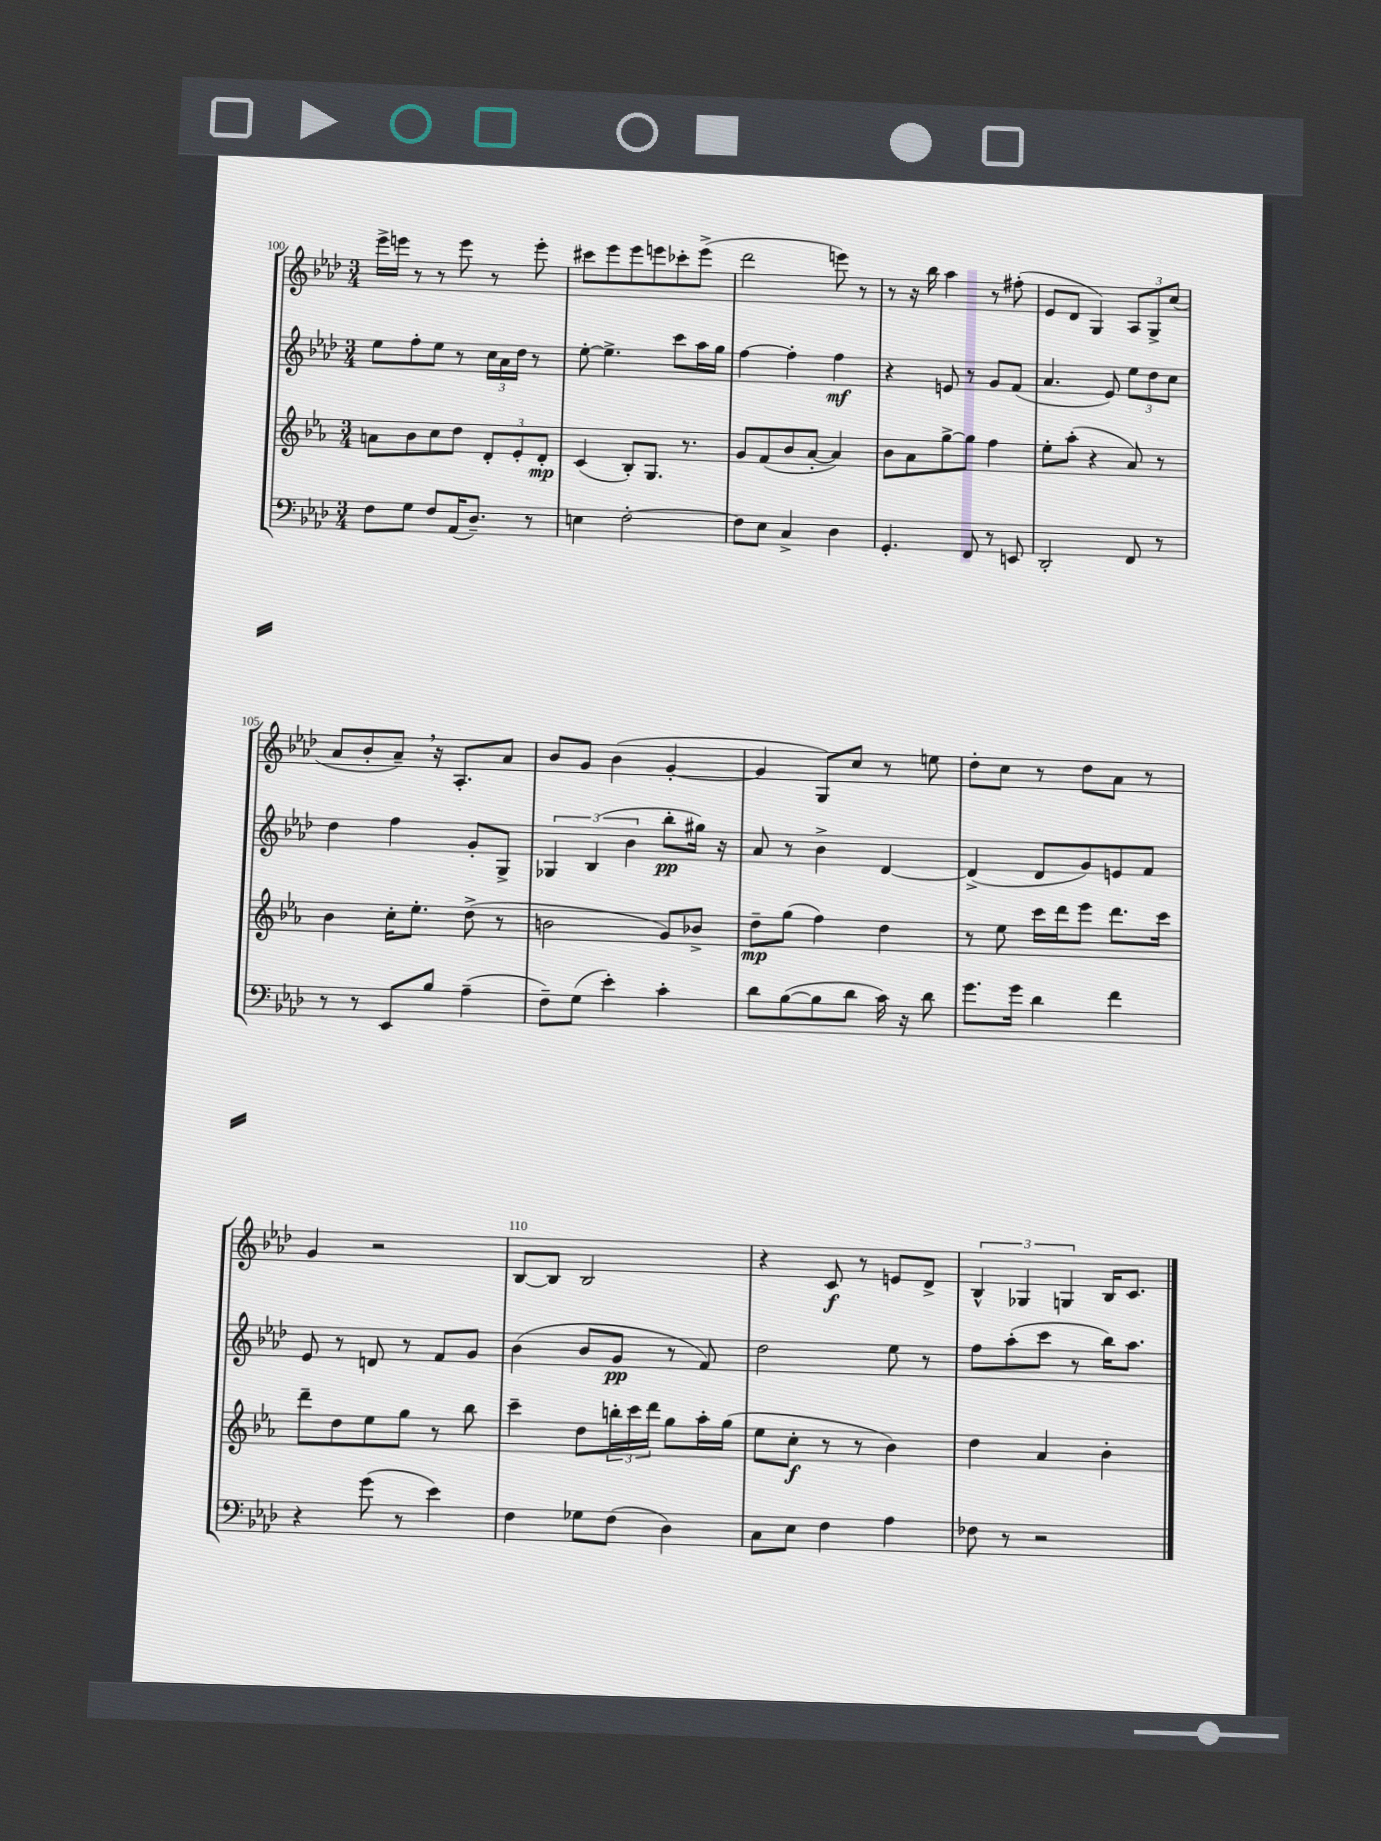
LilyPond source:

<<
\new StaffGroup <<
\new Staff = "s0" {
    \clef treble \key aes \major \numericTimeSignature \time 3/4
    ees'''16-> e'''16 r8 r8 e'''8 r8 e'''8-. |
    cis'''8 ees'''8 ees'''8 e'''8 ces'''8-. e'''8->( |
    des'''2 e'''8) r8 |
    r8 r16 bes''16 aes''4 r8 fis''8-.( |
    ees'8 des'8 g4) \tuplet 3/2 { aes8 g8-> c''8( } |
    aes'8 bes'8-. aes'8--) \breathe r16 aes8.-. aes'8 |
    bes'8 g'8 bes'4( g'4~-. |
    g'4 g8) c''8 r8 e''8 |
    des''8-. c''8 r8 des''8 aes'8 r8 |
    g'4 r2 |
    bes8~ bes8 bes2 |
    r4 c'8\f r8 e'8 des'8-> |
    \tuplet 3/2 { bes4-^ ges4 g4 } bes16 c'8. \bar "|." |
}
\new Staff = "s1" {
    \clef treble \key aes \major \numericTimeSignature \time 3/4
    ees''8 f''8-. ees''8 r8 \tuplet 3/2 { c''16 aes'16 des''16 } r8 |
    ees''8~-. ees''4.-> c'''8 aes''16 g''16 |
    f''4~ f''4-. f''4\mf |
    r4 e'8 r8 g'8 f'8( |
    aes'4. ees'8) \tuplet 3/2 { ees''8 des''8 c''8 } |
    des''4 f''4 g'8-. g8-> |
    \tuplet 3/2 { ges4 bes4( bes'4 } bes''8-.\pp gis''16) r16 |
    aes'8 r8 bes'4-> des'4~ |
    des'4->( des'8 g'8) e'8 f'8 |
    ees'8 r8 d'8 r8 f'8 g'8 |
    bes'4( bes'8 g'8\pp r8 f'8) |
    des''2 ees''8 r8 |
    f''8 aes''8-.( c'''8 r8 bes''16) aes''8. \bar "|." |
}
\new Staff = "s2" {
    \clef treble \key ees \major \numericTimeSignature \time 3/4
    a'8 bes'8 c''8 d''8 \tuplet 3/2 { d'8-. ees'8-. d'8-.\mp } |
    c'4( bes8-.) g8. r8. |
    g'8 f'8( bes'8 aes'8~-. aes'4) |
    bes'8 aes'8 g''8~-> g''8 f''4 |
    ees''8-. aes''8-.( r4 aes'8) r8 |
    bes'4 c''16-. ees''8.-. d''8->( r8 |
    b'2 g'8) bes'8-> |
    d''8--\mp g''8( f''4) d''4 |
    r8 ees''8 c'''16 d'''16 ees'''8 d'''8. c'''16 |
    d'''8-- d''8 ees''8 g''8 r8 bes''8 |
    c'''4-- d''8 \tuplet 3/2 { b''16-. c'''16 d'''16 } g''8 aes''16-. g''16( |
    ees''8 c''8-.\f r8 r8 bes'4) |
    d''4 aes'4 bes'4-. \bar "|." |
}
\new Staff = "s3" {
    \clef bass \key aes \major \numericTimeSignature \time 3/4
    f8 g8 f8 aes,16( des8.--) r8 |
    e4 f2~-. |
    f8 ees8 c4-> des4 |
    g,4.-. f,8 r8 e,8 |
    des,2-. f,8 r8 |
    r8 r8 ees,8 bes8 aes4--( |
    f8--) g8( ees'4-.) c'4-. |
    des'8 bes8~( bes8 des'8 c'16) r16 des'8 |
    g'8. g'16 des'4 f'4 |
    r4 g'8( r8 ees'4) |
    f4 ges8 f8( des4) |
    c8 ees8 f4 aes4 |
    fes8 r8 r2 \bar "|." |
}
>>
>>
\layout { \context { \Score currentBarNumber = #100 \override BarNumber.break-visibility = ##(#f #t #t) barNumberVisibility = #(every-nth-bar-number-visible 5) } }
